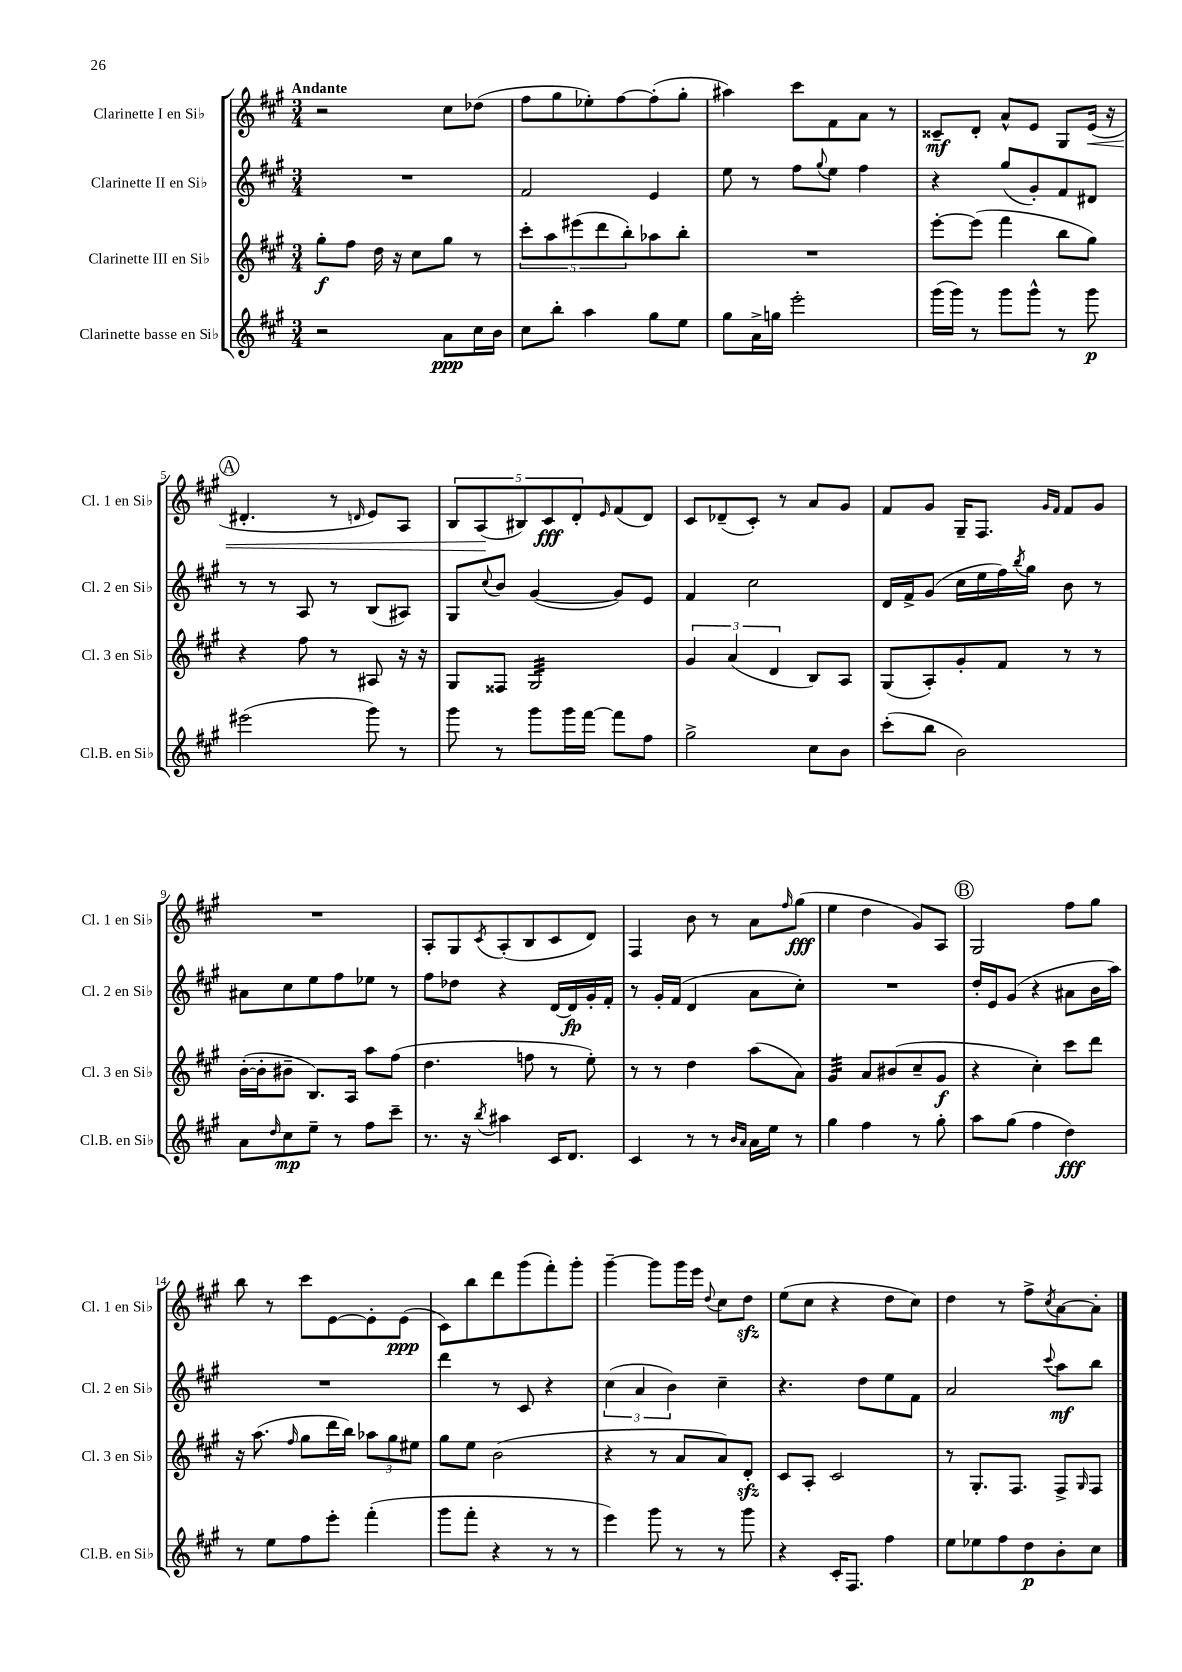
<<
\new StaffGroup <<
\new Staff = "s0" \with { instrumentName = "Clarinette I en Sib" shortInstrumentName = "Cl. 1 en Sib" } {
    \clef treble \key a \major \numericTimeSignature \time 3/4 \tempo "Andante"
    r2 cis''8 des''8( |
    fis''8 gis''8 ees''8-.) fis''8~ fis''8-.( gis''8-. |
    ais''4) cis'''8 fis'8 a'8 r8 |
    cisis'8--\mf d'8-. a'8-^ e'8 gis8 e'16\<( r16 |
    \mark \markup { \circle "A" } dis'4.-. r8 \grace { d'16 } e'8) a8 |
    \tuplet 5/4 { b8 a8\!( bis8) cis'8\fff d'8-. } \grace { e'16 } fis'8( d'8) |
    cis'8 des'8--( cis'8-.) r8 a'8 gis'8 |
    fis'8 gis'8 gis16-- fis8. \grace { gis'16 fis'16 } fis'8 gis'8 |
    R2. |
    a8-. gis8 \acciaccatura { cis'8 } a8-.( b8 cis'8 d'8) |
    fis4 b'8 r8 a'8 \grace { fis''16 } gis''8\fff( |
    e''4 d''4 gis'8) a8 |
    \mark \markup { \circle "B" } gis2 fis''8 gis''8 |
    b''8 r8 cis'''8 e'8~ e'8-. e'8\ppp( |
    cis'8) b''8 d'''8 gis'''8( fis'''8-.) gis'''8-. |
    gis'''4~-- gis'''8 gis'''16 e'''16 \appoggiatura { d''8 } cis''8 d''8\sfz |
    e''8( cis''8 r4 d''8 cis''8) |
    d''4 r8 fis''8-> \acciaccatura { cis''8 } a'8~ a'8-. \bar "|." |
}
\new Staff = "s1" \with { instrumentName = "Clarinette II en Sib" shortInstrumentName = "Cl. 2 en Sib" } {
    \clef treble \key a \major \numericTimeSignature \time 3/4
    R2. |
    fis'2 e'4 |
    e''8 r8 fis''8 \appoggiatura { gis''8 } e''8 fis''4 |
    r4 gis''8( gis'8-.) fis'8 dis'8 |
    \mark \markup { \circle "A" } r8 r8 a8 r8 b8( ais8) |
    gis8 \appoggiatura { cis''8 } b'8 gis'4~( gis'8) e'8 |
    fis'4 cis''2 |
    d'16 fis'16-> gis'8( cis''16 e''16 fis''16) \acciaccatura { b''8 } gis''16 b'8 r8 |
    ais'8 cis''8 e''8 fis''8 ees''8 r8 |
    fis''8 des''8 r4 d'16~ d'16\fp gis'16-. fis'16-. |
    r8 gis'16-. fis'16( d'4 a'8 cis''8-.) |
    R2. |
    \mark \markup { \circle "B" } d''16-. e'16 gis'8( r4 ais'8 b'16 a''16) |
    R2. |
    d'''4 r8 cis'8 r4 |
    \tuplet 3/2 { cis''4( a'4 b'4) } cis''4-- |
    r4. d''8 e''8 fis'8 |
    a'2 \appoggiatura { cis'''8 } a''8\mf b''8 \bar "|." |
}
\new Staff = "s2" \with { instrumentName = "Clarinette III en Sib" shortInstrumentName = "Cl. 3 en Sib" } {
    \clef treble \key a \major \numericTimeSignature \time 3/4
    gis''8-.\f fis''8 d''16 r16 cis''8 gis''8 r8 |
    \tuplet 5/4 { cis'''8-. a''8 eis'''8( d'''8 b''8-.) } aes''8 b''8-. |
    R2. |
    e'''8~-. e'''8( fis'''4 b''8 gis''8) |
    \mark \markup { \circle "A" } r4 fis''8 r8 ais8 r16 r16 |
    gis8 fisis8 gis2:32 |
    \tuplet 3/2 { gis'4 a'4( d'4 } b8) a8 |
    gis8( a8-.) gis'8-. fis'8 r8 r8 |
    b'16~-.( b'16-. bis'8-- b8.) a16 a''8 fis''8( |
    d''4. f''8 r8 e''8-.) |
    r8 r8 d''4 a''8( a'8) |
    gis'4:32 a'8 bis'8( cis''8-- gis'8\f |
    \mark \markup { \circle "B" } r4 cis''4-.) cis'''8 d'''8 |
    r16 a''8.( \grace { fis''16 } gis''8 d'''16 b''16) \tuplet 3/2 { aes''8 gis''8 eis''8 } |
    gis''8 e''8 b'2( |
    r4 r8 a'8 a'8) d'8-.\sfz |
    cis'8 a8-. cis'2 |
    r8 gis8.-. fis8. fis8-> \grace { gis16 } fis8 \bar "|." |
}
\new Staff = "s3" \with { instrumentName = "Clarinette basse en Sib" shortInstrumentName = "Cl.B. en Sib" } {
    \clef treble \key a \major \numericTimeSignature \time 3/4
    r2 a'8\ppp cis''16 b'16 |
    cis''8 b''8-. a''4 gis''8 e''8 |
    gis''8 a'16-> g''16 e'''2-. |
    gis'''16( gis'''16) r8 gis'''8 gis'''8-^ r8 gis'''8\p |
    \mark \markup { \circle "A" } eis'''2( gis'''8) r8 |
    gis'''8 r8 gis'''8 gis'''16 fis'''16~ fis'''8 fis''8 |
    gis''2-> cis''8 b'8 |
    cis'''8-.( b''8 b'2) |
    a'8 \grace { d''16 } cis''8\mp e''8-- r8 fis''8 cis'''8-- |
    r8. r16 \acciaccatura { b''8 } ais''4 cis'16 d'8. |
    cis'4 r8 r8 \grace { b'16 a'16 } a'16 e''16 r8 |
    gis''4 fis''4 r8 gis''8-. |
    \mark \markup { \circle "B" } a''8 gis''8( fis''4 d''4\fff) |
    r8 e''8 fis''8 e'''8-. fis'''4-.( |
    gis'''8 fis'''8-. r4 r8 r8 |
    e'''4) gis'''8 r8 r8 gis'''8 |
    r4 cis'16-. fis8. fis''4 |
    e''8 ees''8 fis''8 d''8\p b'8-. cis''8 \bar "|." |
}
>>
>>
